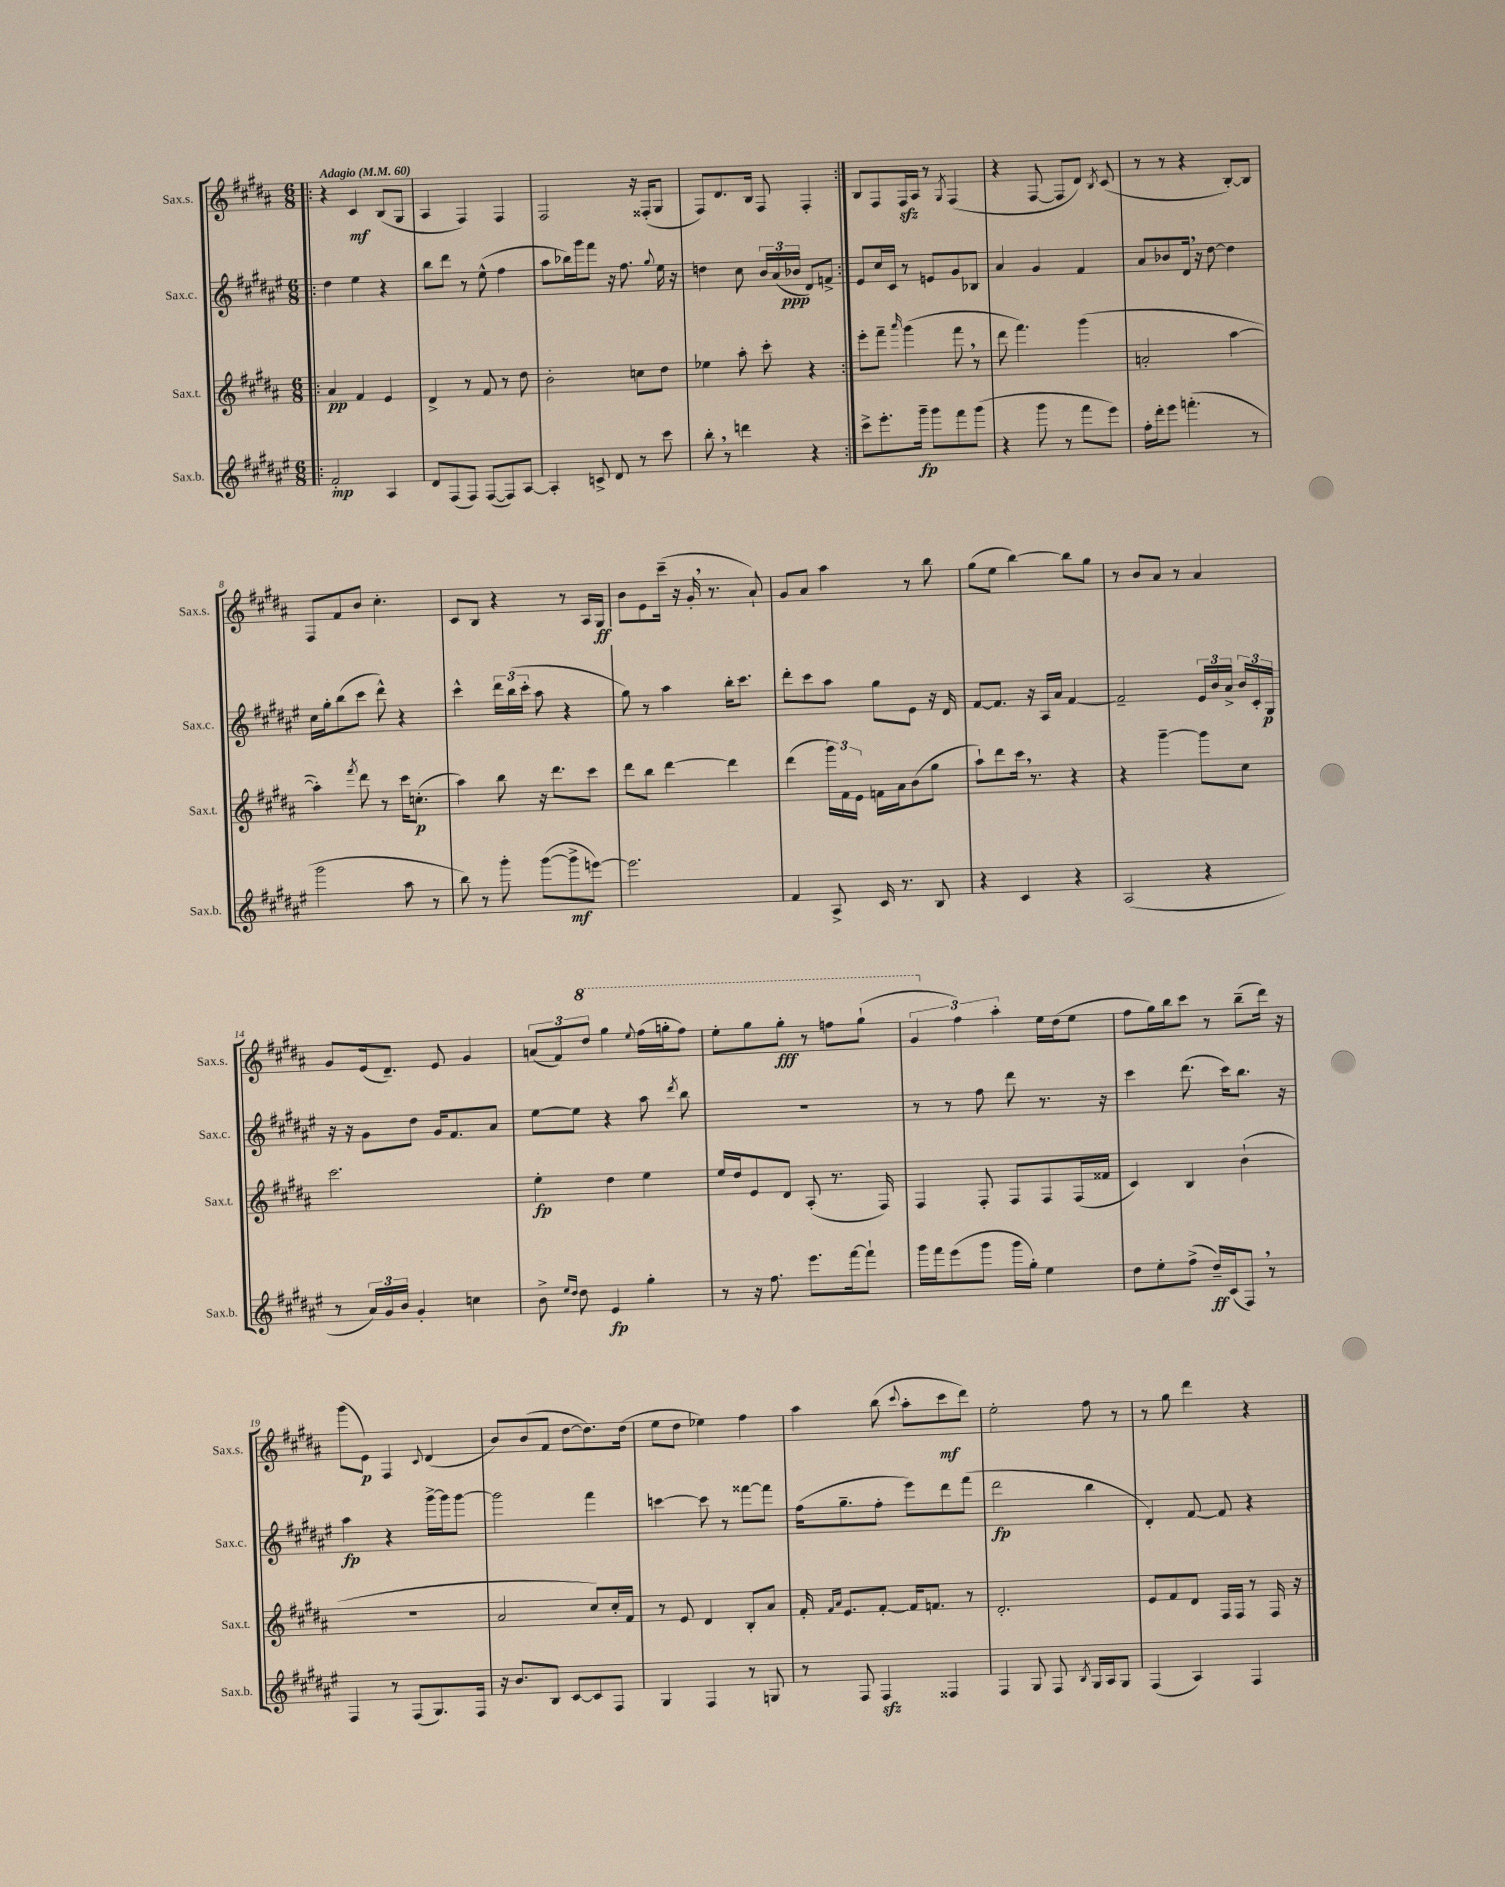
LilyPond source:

<<
\new StaffGroup <<
\new Staff = "s0" \with { instrumentName = "Sax.s." shortInstrumentName = "Sax.s." } {
    \clef treble \key b \major \numericTimeSignature \time 6/8 \tempo "Adagio" 4 = 60
    \autoBeamOff \repeat volta 2 { \bar ".|:" r4 cis'4\mf b8[( gis8] |
    ais4 fis4) fis4 |
    fis2 r16 fisis16[-.( gis8] |
    fis8[) dis'8. b16] fis8 fis4-. | }
    b8[ fis8 fis16\sfz ais16] r8 \acciaccatura { gis8 } fis4( |
    r4 fis8~ fis8[ dis'8]) \acciaccatura { b8 } cis'8( |
    r8 r8 r4 b8[~-.) b8] |
    fis8[ fis'8 b'8] cis''4.-. |
    cis'8[ b8] r4 r8 ais16[ gis16]\ff |
    b'8[ e'8 cis'''16]--( r16 gis'16-. \breathe r8. ais'8-!) |
    gis'8[ ais'8] ais''4 r8 b''8 |
    gis''8[( e''8] b''4~) b''8[ gis''8] |
    r8 b'8[ ais'8] r8 ais'4 |
    gis'8[ e'16( dis'8.]--) e'8 gis'4 |
    \tuplet 3/2 { a'8[( fis'8) \ottava #1 dis'''8] } gis'''4 \appoggiatura { e'''8 } fis'''16[( g'''16-. fis'''8]) |
    e'''8[-. gis'''8 gis'''8]-.\fff r8 f'''8[ gis'''8]-!( |
    \tuplet 3/2 { gis''4 \ottava #0 fis''4) ais''4-. } e''16[ dis''16( e''8] |
    fis''8[ gis''16) b''16 cis'''8] r8 b''8[--( dis'''16]) r16 |
    gis'''8[( e'8]\p) fis4 \appoggiatura { cis'8 } dis'4( |
    b'8[) b'8( fis'8] dis''8[~ dis''8.) dis''16]( |
    e''8[ dis''8] ees''4) fis''4 |
    ais''4 b''8( \appoggiatura { cis'''8 } ais''8[-. cis'''8\mf dis'''8]) |
    e''2-. fis''8 r8 |
    r8 gis''8 dis'''4 r4 \bar "|." |
}
\new Staff = "s1" \with { instrumentName = "Sax.c." shortInstrumentName = "Sax.c." } {
    \clef treble \key fis \major \numericTimeSignature \time 6/8
    \autoBeamOff \repeat volta 2 { \bar ".|:" dis''4 eis''4 r4 |
    b''8[ dis'''8] r8 eis''8-^( fis''4 |
    ais''8[ bes''16) gis'''16 fis'''8] r16 fis''8. \appoggiatura { gis''8 } eis''16 r16 |
    d''4 cis''8 \tuplet 3/2 { b'16[ ais'16( bes'16]\ppp } dis'8[) f'8]-> | }
    eis'8[ cis''16 cis'16] r8 e'8[ gis'8 bes8] |
    ais'4 gis'4 fis'4 |
    ais'8[ bes'8 dis'16] \breathe r16 dis''8~ dis''4 |
    cis''16[ gis''16-. b''8( cis'''8] dis'''8-^) r4 |
    cis'''4-^ \tuplet 3/2 { dis'''16[ b''16( cis'''16]-. } ais''8 r4 |
    gis''8) r8 ais''4 b''16[-. cis'''8.] |
    dis'''8[-. cis'''8 ais''8] gis''8[ eis'8] r16 dis'16 |
    fis'8[~ fis'8.] r16 ais16[ ais'16] fis'4~ |
    fis'2-- \tuplet 3/2 { eis'16[ b'16 ais'16]-> } \tuplet 3/2 { b'16[ cis'16-. gis16]\p } |
    r16 r16 gis'8[ dis''8] gis'16[ fis'8. ais'8] |
    eis''8[~ eis''8] r4 ais''8 \acciaccatura { dis'''8 } b''8 |
    R2. |
    r8 r8 fis''8 dis'''8 r8. r16 |
    cis'''4 dis'''8.( cis'''16[) b''8.] r16 |
    ais''4\fp r4 gis'''16[~-> gis'''16 gis'''8]~ |
    gis'''2 fis'''4 |
    c'''4~ c'''8 r8 fisis'''8[~ fisis'''8] |
    fis''16[( gis''8.-- fis''8]-. eis'''8[) dis'''8 fis'''8]( |
    dis'''2\fp b''4 |
    dis'4-.) fis'8~ fis'8 r4 \bar "|." |
}
\new Staff = "s2" \with { instrumentName = "Sax.t." shortInstrumentName = "Sax.t." } {
    \clef treble \key b \major \numericTimeSignature \time 6/8
    \autoBeamOff \repeat volta 2 { \bar ".|:" ais'4\pp fis'4 e'4 |
    dis'4-> r8 fis'8 r8 dis''8 |
    b'2-. c''8[ dis''8] |
    ees''4 ais''8-. cis'''8-. r4 | }
    e'''8[-. fis'''8]-- \grace { ais'''16 } gis'''4( fis'''8 \breathe r8 |
    dis'''8 fis'''4.) gis'''4( |
    a'2-. ais''4~ |
    ais''4-.) \acciaccatura { fis'''8 } dis'''8 r8 cis'''16[ c''8.]-.\p( |
    ais''4) b''8 r16 dis'''8.[ cis'''8] |
    dis'''8[ b''8] dis'''4~ dis'''4 |
    dis'''4( \tuplet 3/2 { gis'''16[) fis'16 e'16] } f'16[ ais'16 b'8( gis''8] |
    ais''8[-!) dis'''8 cis'''16] \breathe r8. r4 |
    r4 gis'''4~-- gis'''8[ cis''8] |
    cis'''2. |
    e''4-.\fp dis''4 e''4 |
    e''16[ dis''16 e'8 dis'8] ais8-.( r8. fis16) |
    fis4 fis8-. fis8[ fis8 fis16( fisis'16] |
    cis'4) b4 b'4-!( |
    R2. |
    ais'2 cis''8[) cis''16-. fis'16] |
    r8 e'8 dis'4 b8[-. ais'8] |
    fis'16-. \grace { fis'16[ ais'16] } e'8.[ fis'8]~-. fis'16[ f'8.] r8 |
    dis'2.-. |
    e'8[ fis'8 dis'8] fis16[ fis16] r8 fis16 r16 \bar "|." |
}
\new Staff = "s3" \with { instrumentName = "Sax.b." shortInstrumentName = "Sax.b." } {
    \clef treble \key fis \major \numericTimeSignature \time 6/8
    \autoBeamOff \repeat volta 2 { \bar ".|:" fis'2-.\mp ais4 |
    dis'8[ fis8( fis8]) fis8[~( fis8) ais8]~ |
    ais4-. c'8-> dis'8 r8 cis'''8 |
    b''8-. \breathe r8 d'''4 r4 | }
    cis'''8[-> eis'''8.-. gis'''16]--\fp gis'''8[ fis'''8 gis'''8]( |
    r4 gis'''8 r8 fis'''8[ eis'''8]) |
    fis''16[-. dis'''16-. eis'''8] f'''4.-.( r8 |
    gis'''2 ais''8 r8 |
    b''8) r8 gis'''8-. gis'''8[~( gis'''8->\mf e'''8]~) |
    e'''2. |
    fis'4 ais8-> cis'16 r8. b8 |
    r4 cis'4 r4 |
    ais2( r4 |
    r8 \tuplet 3/2 { ais'16[) gis'16 b'16] } gis'4-. c''4 |
    b'8-> \grace { eis''16[ dis''16] } dis''8 eis'4\fp gis''4-. |
    r8 r16 fis''8. eis'''8.[ fis'''16~ fis'''8]-! |
    gis'''16[ fis'''16 eis'''8( gis'''8] gis'''16[ gis''16]-.) eis''4 |
    dis''8[ eis''8-. fis''8]->( dis''16[--\ff) cis'16( fis8]) \breathe r8 |
    fis4 r8 fis8[( gis8.) fis16] |
    r16 b'8.[ b8] cis'8[~ cis'8 fis8] |
    gis4 fis4 r8 g8 |
    r8 fis8 fis4\sfz fisis4 |
    fis4 gis8 fis8 \acciaccatura { b8 } gis16[ ais16 gis8] |
    fis4( ais4) fis4 \bar "|." |
}
>>
>>
